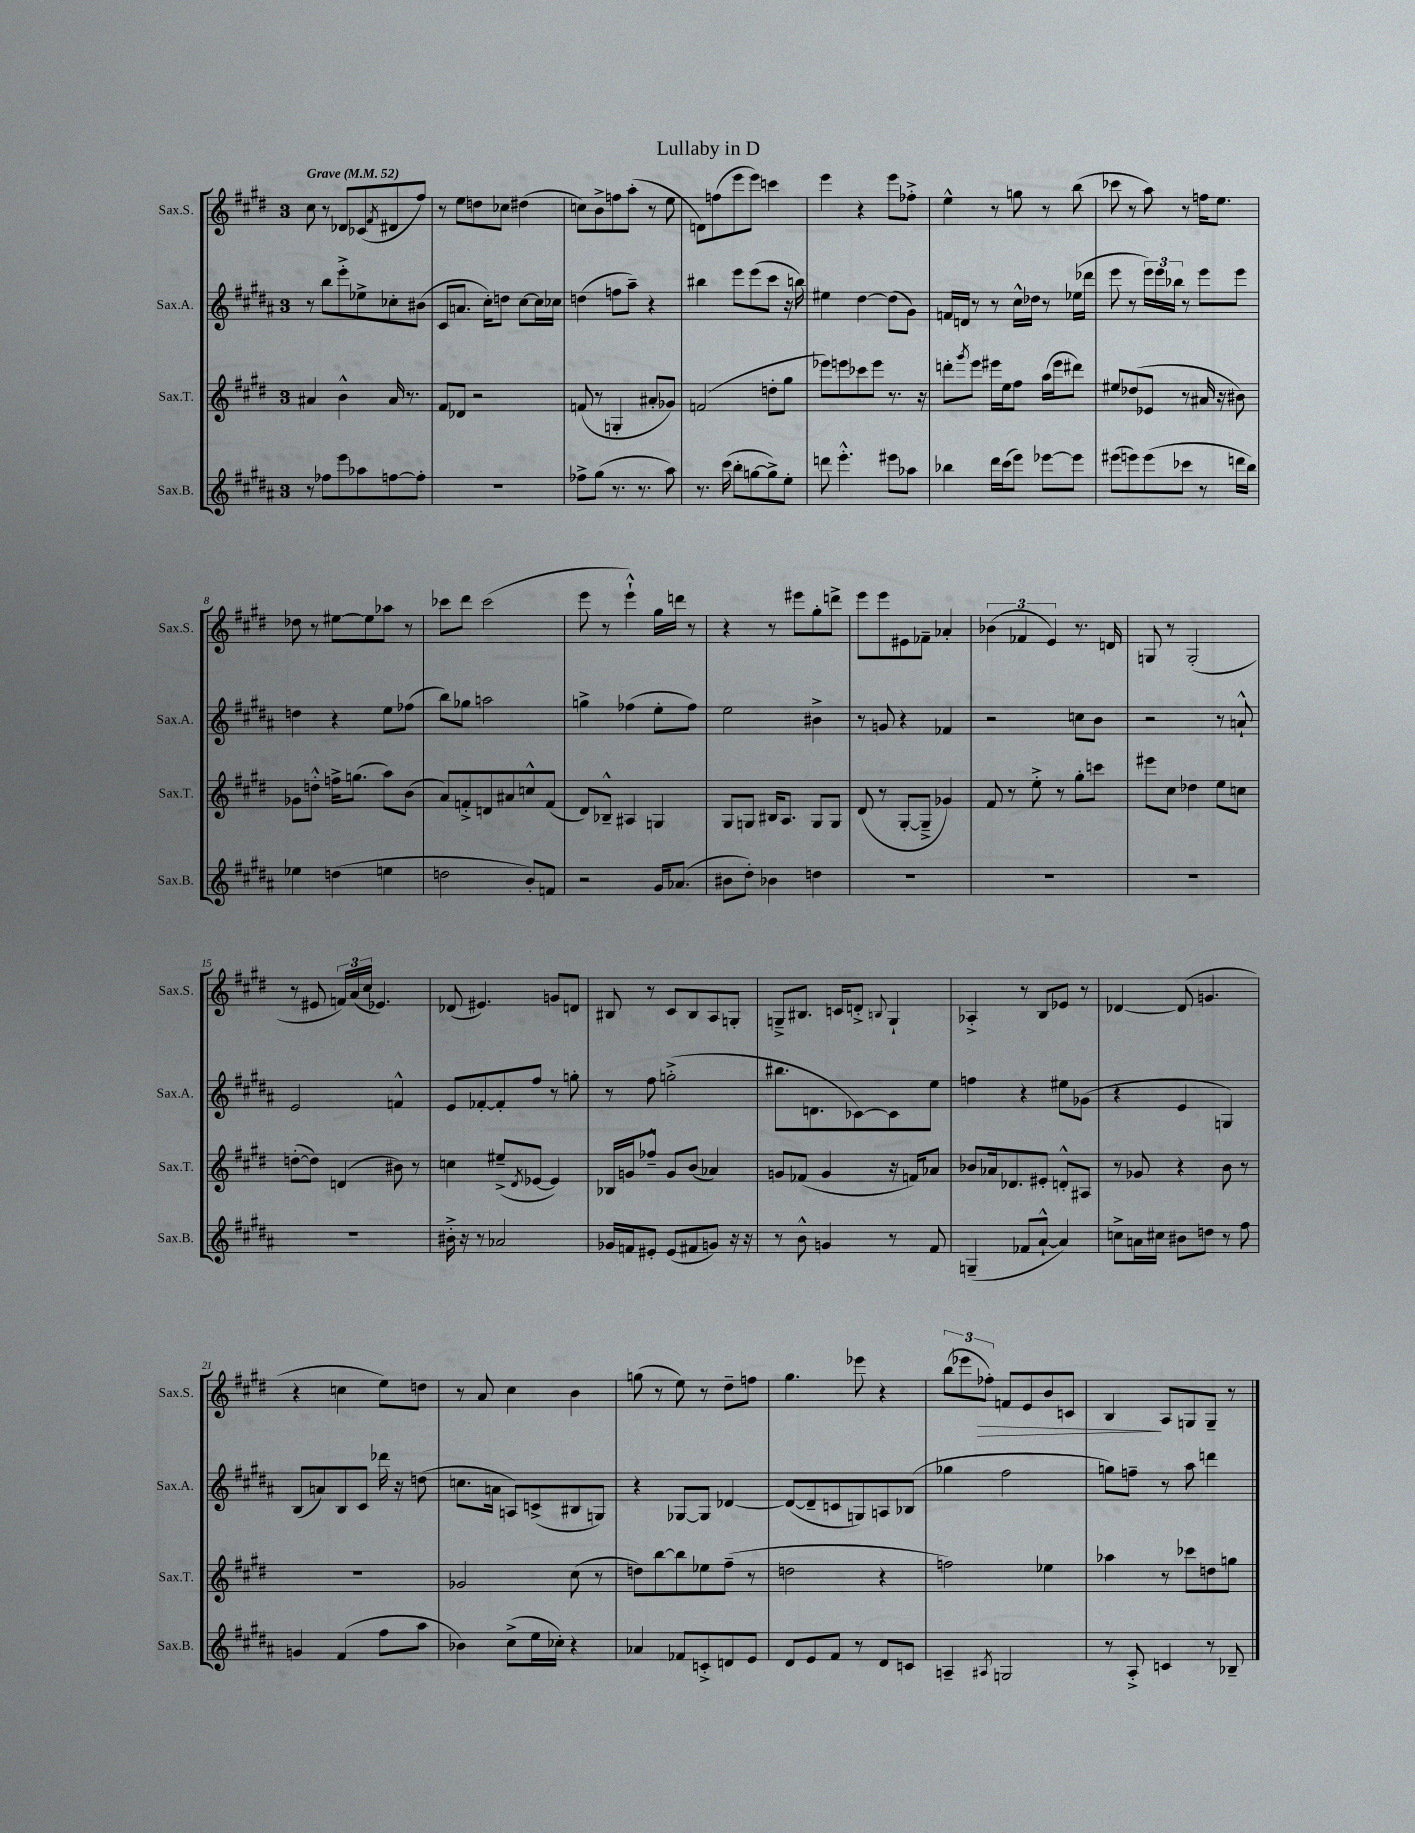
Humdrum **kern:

**kern	**kern	**kern	**kern
*staff4	*staff3	*staff2	*staff1
*clefG2	*clefG2	*clefG2	*clefG2
*k[f#c#g#d#a#]	*k[f#c#g#d#]	*k[f#c#g#d#a#]	*k[f#c#g#d#]
*M3/4	*M3/4	*M3/4	*M3/4
*MM52	*MM52	*MM52	*MM52
8r	4a#	8r	8cc#
8ff-	.	8bb	8r
8eee	4b^^	8eee'^	8d-
8aa-	.	8ee-^	(8c-
.	.	.	8qf#
[8ff	16a#	8cc-'	8d#
.	8.r	.	.
8ff']	.	(8b#	8ff#)
=	=	=	=
2.r	8f#	8c#	8r
.	8d-	8.a	8ee
.	2r	.	8dd
.	.	16cc#')	.
.	.	8dd	8cc-
.	.	[8cc#	(4dd#
.	.	16cc#]	.
.	.	16cc-	.
=	=	=	=
8ff-^	(8f	(4dd	8cc)
(8gg#	8r	.	8b^
8.r	4G'	8ff	8ff
.	.	8aa#~)	(8aa'
8.r	.	.	.
.	8a#'	4r	8r
8aa#)	8g-)	.	8ee
=	=	=	=
8.r	(2f	4bb#	8d)
.	.	.	(8ff
(16ccc#	.	.	.
8bb'	.	8eee	8eee
[8gg	.	(8eee	8eee)
8gg^])	8dd'	8ccc#	4ccc
8ee'	8gg#	16r	.
.	.	16bb)	.
=	=	=	=
8ddd	8eee-)	4ee#	4eee
4.eee'^^	8eee	.	.
.	8ccc-	[4dd#	4r
.	8eee	.	.
8eee#	8.r	(8dd#]	8eee
8aa-	.	8g#)	8ff-'^
.	16r	.	.
=	=	=	=
4bb-	8ddd'	16f	4ee^^
.	.	16d	.
.	8qggg#	.	.
.	8eee	8r	.
16ddd#	16eee#	8r	8r
(16ccc#	16ee	.	.
8eee)	8ff#	16cc#^^	8gg
.	.	16dd-	.
[8eee-	(16aa	8r	8r
.	16eee#	.	.
8eee-]	8ddd#)	(16ee-	(8bb
.	.	16ddd-	.
=	=	=	=
(8eee#	8ee#	8eee	8ccc-
8eee)	(8dd-	8r	8r
(8eee	8e-	24eee)	8aa)
.	.	24eee	.
.	.	24bb-	.
8ccc-	8r	8r	8r
8r	16a#	8eee	16ff
.	16r	.	8.ee
16ddd	8b#)	8eee	.
16bb)	.	.	.
=	=	=	=
4ee-	8g-	4dd	8dd-
.	8dd'^^	.	8r
(4dd	16ff^	4r	[8ee#
.	(8.gg	.	.
.	.	.	8ee#]
4ee	8aa)	8ee	8aa-
.	(8b	(8ff-	8r
=	=	=	=
2dd	8a)	8bb)	8ccc-
.	8f'^	8gg-	8ddd#
.	8d	2aa	(2ccc-
.	8a#	.	.
8b')	8cc^^	.	.
8f	(8f	.	.
=	=	=	=
2r	8d#)	4gg^	8eee
.	8B-~^^	.	8r
.	4A#	(4ff-	4eee`^^)
16g#	4G	8ee'	16gg#
(8.a-	.	.	16ddd
.	.	8ff-)	8r
=	=	=	=
8b#	8G#	2ee	4r
8dd#')	8G	.	.
4b-	16B#	.	8r
.	8.A	.	.
.	.	.	8eee#
4dd	8G	4b#^	8gg#'
.	8G	.	8ddd^
=	=	=	=
2.r	(8d#	8r	8eee
.	8r	8g	8eee
.	[8G#'	4r	8e#
.	8G#~^]	.	8f-~
.	4g-)	4f-	4a-'
=	=	=	=
2.r	8f#	2r	(6b-
.	8r	.	.
.	.	.	6f-
.	8ee'^	.	.
.	.	.	6e)
.	8r	.	.
.	8gg#'	8cc	8.r
.	8ccc	8b	.
.	.	.	16d
=	=	=	=
2.r	8eee#	2r	8G
.	8cc#	.	8r
.	4dd-	.	(2G'
.	8ee	8r	.
.	8cc	8a`^^	.
=	=	=	=
2.r	([8dd'	2e	8r
.	8dd])	.	8e#
.	(4d	.	24f)
.	.	.	(24a
.	.	.	24cc#
.	.	.	4.e-)
.	8b#)	4f^^	.
.	8r	.	.
=	=	=	=
16b#'^	4cc	8e	(8d-
16r	.	.	.
8r	.	[8f-'	4.e#)
2a-	(8ee#~^	8f-']	.
.	8qd#	.	.
.	[8e-	8ff#	.
.	4e-])	8r	8g
.	.	8gg'	8d
=	=	=	=
16g-	16B-	8r	8B#
16f	16g	.	.
8e#'	8ff-~^^	8ff#	8r
(8e#	8g	(2gg'^	8c#
8f#	(8b	.	8B#
8g)	4a-)	.	8A
16r	.	.	8G'
16r	.	.	.
=	=	=	=
8r	8g	8.bb#	8G~^
8b^^	(8f-	.	8.B#
.	.	8.d	.
4g	4g	.	.
.	.	.	16c
.	.	[8c-)	8d'^
.	.	.	8qqB
8r	16r	8c-]	4G`
.	16f)	.	.
8f#	8a-	8ee	.
=	=	=	=
(4G~	8b-	4ff	4A-'^
.	16a-	.	.
.	8.d-	.	.
8f-	.	4r	8r
[8a#`^^	8e#'	.	8B
4a#])	8d'^^	8ee#	8e-
.	8A#	(8g-	8r
=	=	=	=
8cc^	8r	4r	[4d-
16a	8g-	.	.
16cc#	.	.	.
8b#	4r	4e	(8d-]
8dd	.	.	4.g
8r	8b	4G)	.
8ff#	8r	.	.
=	=	=	=
4g	2.r	(8B	4r
.	.	8a)	.
(4f#	.	8B	4cc
.	.	8c#	.
8ff#	.	16ddd-	8ee)
.	.	16r	.
8aa#	.	(8dd	8dd
=	=	=	=
4b-)	2g-	8.cc	8r
.	.	.	8a
.	.	16a	.
(8cc#^	.	8A)	4cc#
16ee	.	(8c^	.
16cc-')	.	.	.
4r	(8cc#	8B#	4b
.	8r	8G)	.
=	=	=	=
4a-	8dd)	4r	(8gg
.	[8bb	.	8r
8f-	8bb]	[8G-	8ee)
8c'^	8ee-	8G-]	8r
8d	(8ff#~	[4d-	8dd#~
8e	8r	.	8ff
=	=	=	=
8d#	2dd	(8d-_	4.gg#
8e	.	8d-~]	.
8f#	.	8c	.
8r	.	8G)	8eee-
8d#	4r	8A	4r
8c	.	(8B-	.
=	=	=	=
4A~	2ff)	4gg-	(12bb
.	.	.	12eee-
.	.	.	12ff-')
8qA#	.	.	.
2G	.	2ff#	8f
.	.	.	8e
.	4ee-	.	8b
.	.	.	8c
=	=	=	=
8r	4aa-	8gg)	4B
8A#'^	.	8ff~	.
4c	8r	8r	8A
.	8ccc-	8aa#	8G
8r	8dd	4ddd	8G~
8B-~	8gg	.	8r
==	==	==	==
*-	*-	*-	*-
